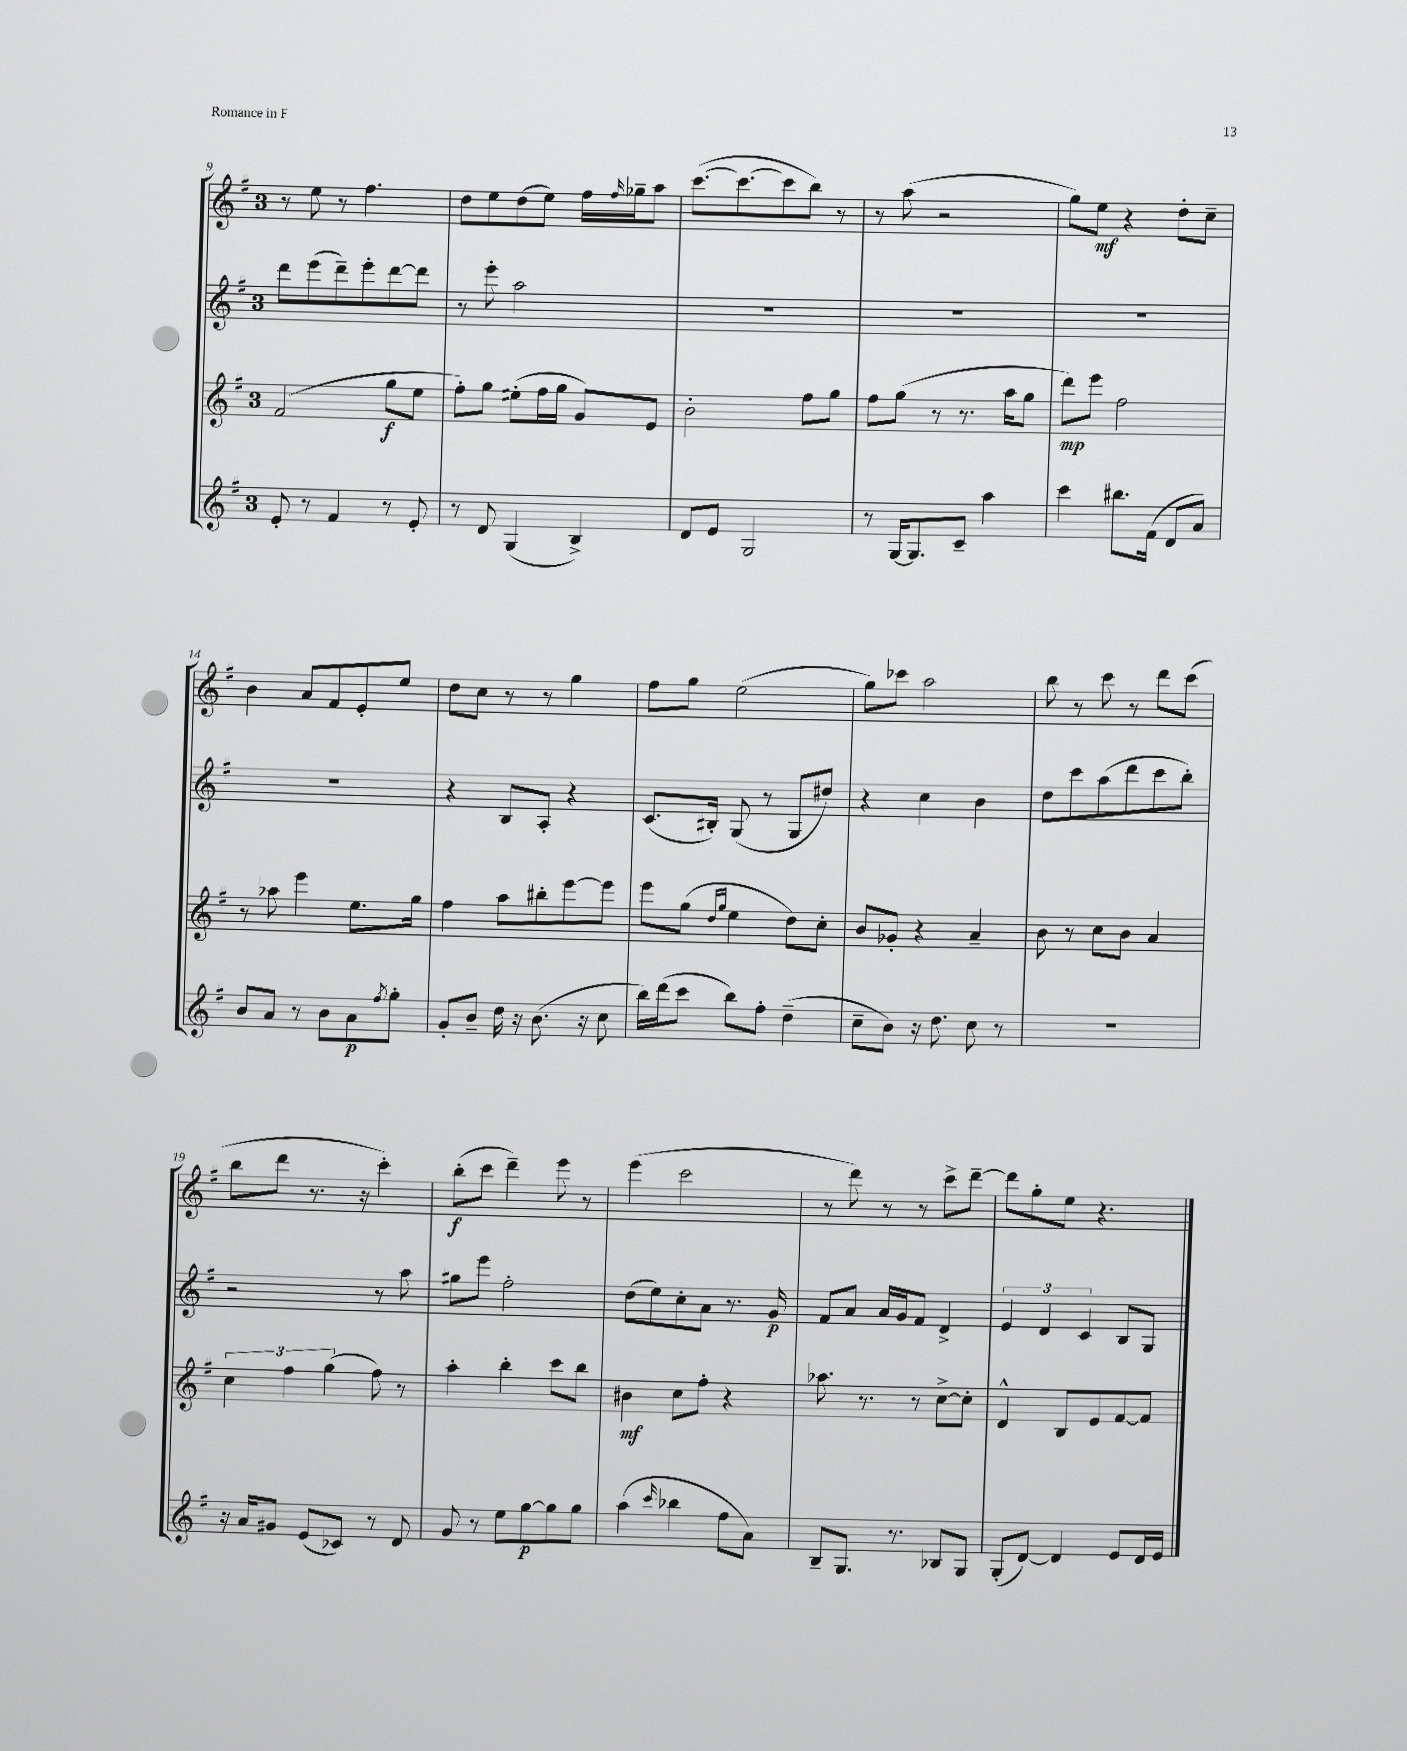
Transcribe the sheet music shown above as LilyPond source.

<<
\new StaffGroup <<
\new Staff = "s0" {
    \clef treble \key g \major \once \override Staff.TimeSignature.style = #'single-digit \time 3/4
    r8 e''8 r8 fis''4. |
    d''8 e''8 d''8( e''8) fis''16 \grace { fis''16 } ges''16-- a''8 |
    c'''8.~( c'''8.~ c'''8 b''8) r8 |
    r8 a''8( r2 |
    g''8) e''8\mf r4 d''8-. c''8-- |
    b'4 a'8 fis'8 e'8-. e''8 |
    d''8 c''8 r8 r8 g''4 |
    fis''8 g''8 e''2( |
    g''8) ces'''8 a''2 |
    b''8 r8 c'''8 r8 d'''8 c'''8( |
    b''8 d'''8 r8. r16 c'''4-.) |
    b''8-.\f( c'''8 d'''4--) e'''8 r8 |
    e'''4( c'''2 |
    r8 d'''8) r8 r8 c'''8-> d'''8~-- |
    d'''8 g''8-. e''8 r4. \bar "|." |
}
\new Staff = "s1" {
    \clef treble \key g \major \once \override Staff.TimeSignature.style = #'single-digit \time 3/4
    d'''8 e'''8( d'''8--) e'''8-. d'''8~ d'''8 |
    r8 e'''8-. a''2 |
    R2. |
    R2. |
    R2. |
    R2. |
    r4 b8 a8-. r4 |
    c'8.( bis16-.) g8( r8 g8 dis''8) |
    r4 c''4 b'4 |
    d''8 c'''8 a''8( d'''8 c'''8 b''8-.) |
    r2 r8 a''8 |
    gis''8 e'''8 fis''2-. |
    d''8( e''8) c''8-. a'8 r8. g'16\p |
    fis'8 a'8 a'16 g'16 fis'8 d'4-> |
    \tuplet 3/2 { e'4 d'4 c'4 } b8 g8 \bar "|." |
}
\new Staff = "s2" {
    \clef treble \key g \major \once \override Staff.TimeSignature.style = #'single-digit \time 3/4
    fis'2( g''8\f e''8 |
    fis''8-.) g''8 eis''8-.( fis''16 g''16 g'8) e'8 |
    b'2-. fis''8 g''8 |
    fis''8 g''8( r8 r8. a''16 g''8 |
    d'''8\mp) e'''8 fis''2 |
    r8 aes''8 e'''4 e''8. g''16 |
    fis''4 a''8 bis''8-. e'''8~ e'''8 |
    e'''8 g''8( \grace { d''16 g''16 } e''4 d''8) c''8-. |
    b'8 ges'8-. r4 a'4-- |
    b'8 r8 c''8 b'8 a'4 |
    \tuplet 3/2 { c''4 fis''4 g''4( } fis''8) r8 |
    a''4-. b''4-. c'''8 b''8 |
    bis'4\mf c''8 fis''8-. r4 |
    aes''8. r8. r8 c''8~-> c''8-. |
    d'4-^ b8 e'8 fis'8~ fis'8 \bar "|." |
}
\new Staff = "s3" {
    \clef treble \key g \major \once \override Staff.TimeSignature.style = #'single-digit \time 3/4
    e'8-. r8 fis'4 r8 e'8-. |
    r8 d'8 g4( b4->) |
    d'8 e'8 g2 |
    r8 g16~ g8. c'8-- a''4 |
    c'''4 bis''8. fis'16( d'8 a'8) |
    b'8 a'8 r8 b'8 a'8\p \acciaccatura { fis''8 } g''8-. |
    g'8-. b'8-- d''16 r16 b'8.( r16 c''8 |
    b''16) d'''16( c'''8 b''8) fis''8-. d''4--( |
    c''8-- b'8) r16 d''8. c''8 r8 |
    R2. |
    r16 a'16 gis'8 e'8( ces'8) r8 d'8 |
    g'8 r8 e''8 g''8~\p g''8 g''8 |
    a''4( \grace { c'''16 } bes''4 fis''8 a'8) |
    b8-- g8. r8. bes8 g8 |
    g8-.( d'8~) d'4 e'8 d'16 e'16 \bar "|." |
}
>>
>>
\layout { \context { \Score currentBarNumber = #9 } }
